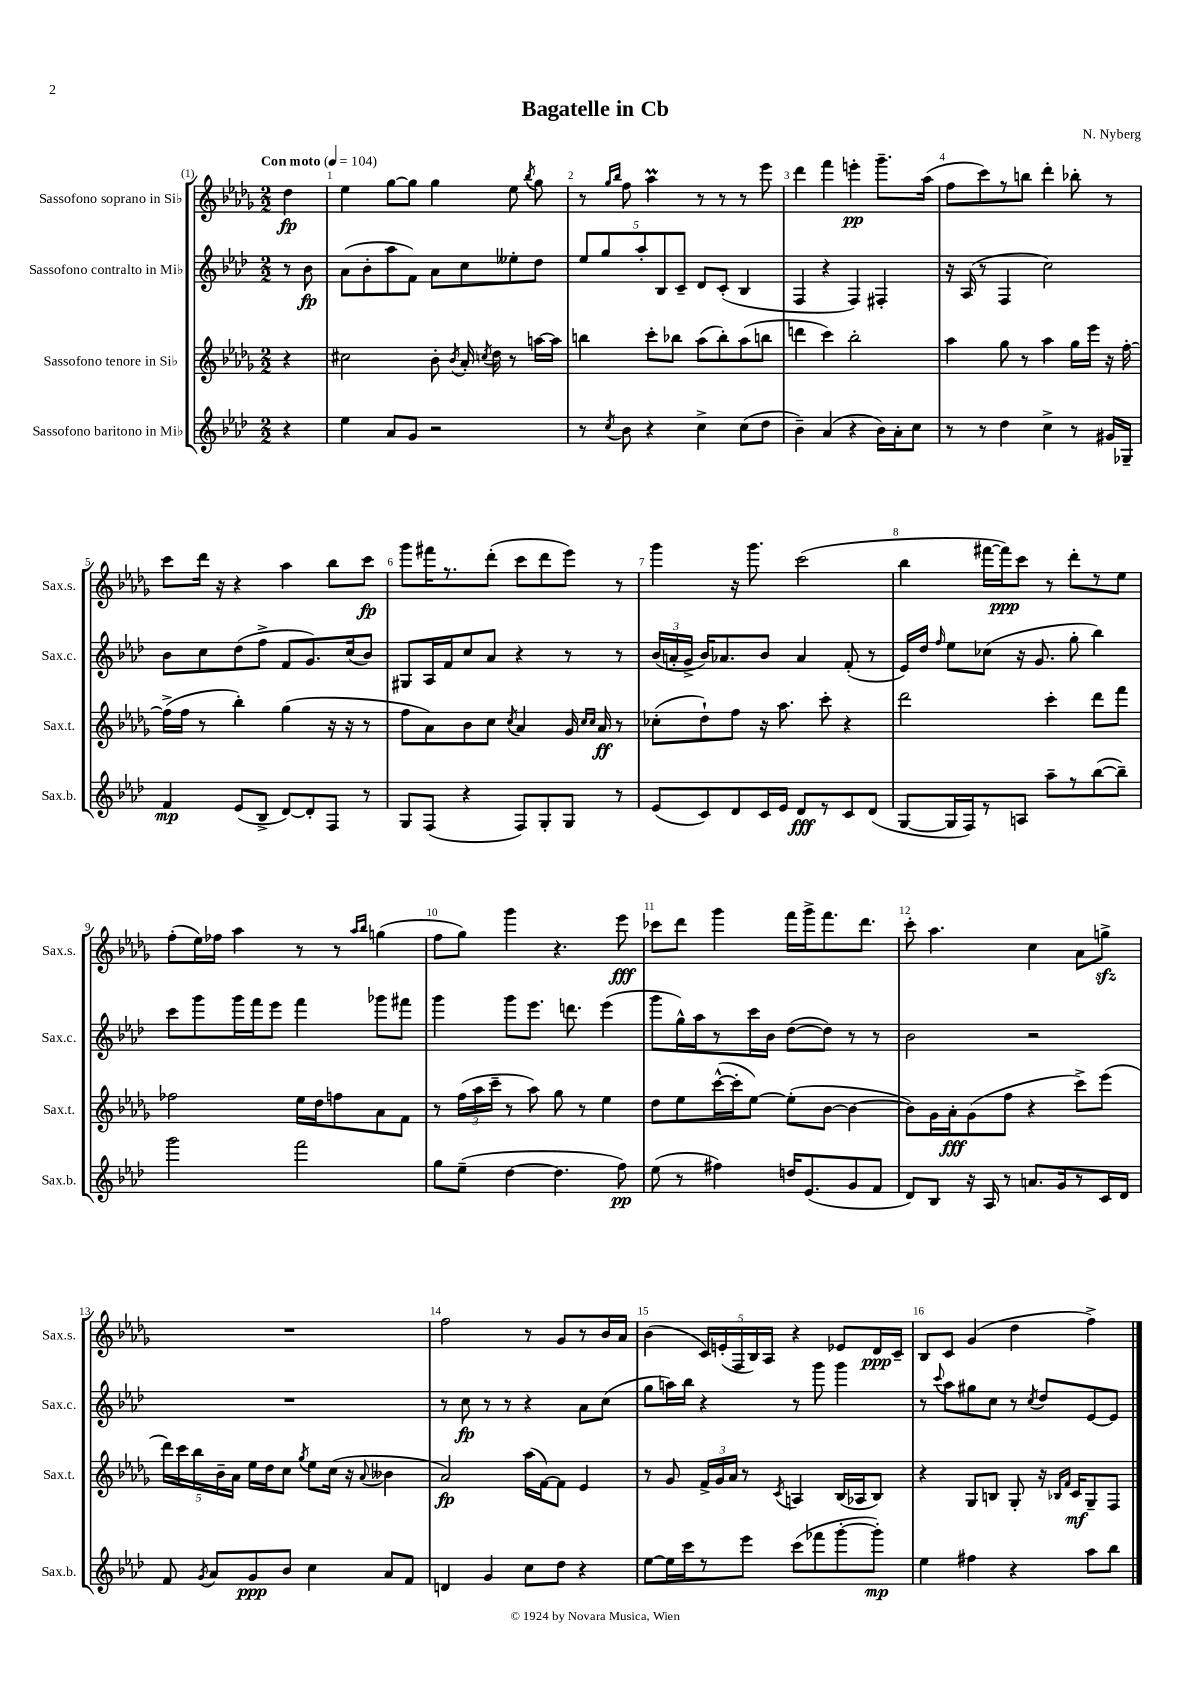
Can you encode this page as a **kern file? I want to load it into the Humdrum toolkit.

**kern	**dynam	**kern	**dynam	**kern	**dynam	**kern	**dynam
*part4	*part4	*part3	*part3	*part2	*part2	*part1	*part1
*staff4	*staff4	*staff3	*staff3	*staff2	*staff2	*staff1	*staff1
*I"Sassofono baritono in Mi♭	*	*I"Sassofono tenore in Si♭	*	*I"Sassofono contralto in Mi♭	*	*I"Sassofono soprano in Si♭	*
*I'Sax.b.	*	*I'Sax.t.	*	*I'Sax.c.	*	*I'Sax.s.	*
*clefG2	*	*clefG2	*	*clefG2	*	*clefG2	*
*k[b-e-a-d-]	*	*k[b-e-a-d-g-]	*	*k[b-e-a-d-]	*	*k[b-e-a-d-g-]	*
*M2/2	*	*M2/2	*	*M2/2	*	*M2/2	*
*MM104	*	*MM104	*	*MM104	*	*MM104	*
=	=	=	=	=	=	=	=
!	!	!	!	!	!	!LO:TX:a:B:t=Con moto	!
4r	.	4r	.	8r	.	4dd-\	fp
.	.	.	.	8b-\	fp	.	.
=1	=1	=1	=1	=1	=1	=1	=1
4ee-\	.	2cc#X\	.	(8a-\L	.	4ee-\	.
.	.	.	.	8b-'\	.	.	.
8a-/L	.	.	.	8aa-\	.	[8gg-\L	.
8g/J	.	.	.	8f\J)	.	8gg-\J]	.
2r	.	8b-'\	.	8a-\L	.	4gg-\	.
.	.	8qb-/	.	.	.	.	.
.	.	16a-'/	.	8cc\	.	.	.
.	.	8qccn/	.	.	.	.	.
.	.	16dd-\	.	.	.	.	.
.	.	8r	.	8ee--X'\	.	8ee-\	.
.	.	.	.	.	.	8qbb-/	.
.	.	[16aan\LL	.	8dd-\J	.	8gg-\	.
.	.	16aa\JJ]	.	.	.	.	.
=2	=2	=2	=2	=2	=2	=2	=2
8r	.	4bbn\	.	10ee-/L	.	8r	.
.	.	.	.	10gg/	.	.	.
.	.	.	.	.	.	16qqgg-/LL	.
8qcc/	.	.	.	.	.	16qqbb-/JJ	.
8b-\	.	.	.	.	.	8ff\	.
.	.	.	.	10aa-'/	.	.	.
4r	.	8ccc'\L	.	.	.	4aa-M\	.
.	.	.	.	10B-/	.	.	.
.	.	8bb-X\J	.	.	.	.	.
.	.	.	.	10c~/J	.	.	.
4cc^\	.	(8aa-\L	.	8d-/L	.	8r	.
.	.	8bb-'\)	.	(8c'/J	.	8r	.
(8cc\L	.	(8aa-\	.	4B-/	.	8r	.
8dd-\J	.	8bbn\J	.	.	.	8eee-\	.
=3	=3	=3	=3	=3	=3	=3	=3
4b-~\)	.	4dddn\	.	4F/	.	4ddd-\	.
(4a-/	.	4ccc\)	.	4r	.	4fff\	.
4r	.	2bb-'\	.	4F/)	.	4eeen'\	pp
16b-\LL)	.	.	.	4F#X'/	.	8.ggg-~\L	.
16a-'\J	.	.	.	.	.	.	.
8cc\J	.	.	.	.	.	.	.
.	.	.	.	.	.	(16aa-\Jk	.
=4	=4	=4	=4	=4	=4	=4	=4
8r	.	4aa-\	.	16r	.	8ff\L	.
.	.	.	.	(16A-/	.	.	.
8r	.	.	.	8r	.	8ccc\)	.
4dd-\	.	8gg-\	.	4F/	.	8r	.
.	.	8r	.	.	.	8bbn\J	.
4cc^\	.	4aa-\	.	2cc\)	.	4ddd-'\	.
8r	.	16gg-\LL	.	.	.	8bb-X'\	.
.	.	16eee-\JJ	.	.	.	.	.
16g#X/LL	.	16r	.	.	.	8r	.
16G-X~/JJ	.	[16ff'\	.	.	.	.	.
!!LO:LB:g=z
=5	=5	=5	=5	=5	=5	=5	=5
4f/	mp	(16ff^\LL]	.	8b-\L	.	8ccc\L	.
.	.	16ff\JJ	.	.	.	.	.
.	.	8r	.	8cc\	.	16ddd-\Jk	.
.	.	.	.	.	.	16r	.
(8e-/L	.	4bb-'\)	.	(8dd-\	.	4r	.
8B-^/J	.	.	.	8ff^\J	.	.	.
[8d-/L)	.	(4gg-\	.	8f/L	.	4aa-\	.
8d-'/]	.	.	.	8.g/)	.	.	.
8F/J	.	16r	.	.	.	8bb-\L	.
.	.	16r	.	(16cc/k	.	.	.
8r	.	8r	.	8b-/J)	.	8ccc\J	fp
=6	=6	=6	=6	=6	=6	=6	=6
8G/L	.	8ff\L	.	8G#X/L	.	8ggg-\L	.
(8F/J	.	8a-\)	.	16A-/L	.	16fff#X\K	.
.	.	.	.	16f/J	.	8.r	.
4r	.	8b-\	.	8cc/	.	.	.
.	.	8cc\J	.	8a-/J	.	(8ddd-'\J	.
.	.	8qcc/	.	.	.	.	.
8F/L)	.	4a-/	.	4r	.	8ccc\L	.
8G'/	.	.	.	.	.	8ddd-\	.
8G/J	.	16g-/	.	8r	.	8eee-\J)	.
.	.	16qqcc/LL	.	.	.	.	.
.	.	16qqcc/JJ	.	.	.	.	.
.	.	16a-/	ff	.	.	.	.
8r	.	8r	.	8r	.	8r	.
=7	=7	=7	=7	=7	=7	=7	=7
(8e-/L	.	(8cc-X'\L	.	(24b-/LL	.	4ggg-\	.
.	.	.	.	24an'/	.	.	.
.	.	.	.	24g^/JJ	.	.	.
8c/)	.	8dd-`\)	.	16b-/KL)	.	.	.
.	.	.	.	8.a-X/	.	.	.
8d-/	.	8ff\J	.	.	.	16r	.
.	.	.	.	.	.	8.ggg-\	.
16c/L	.	16r	.	8b-/J	.	.	.
16e-/JJ	.	8.aa-\	.	.	.	.	.
8d-/L	fff	.	.	4a-/	.	(2ccc\	.
8r	.	8ccc'\	.	.	.	.	.
8c/	.	4r	.	(8f'/	.	.	.
(8d-/J	.	.	.	8r	.	.	.
=8	=8	=8	=8	=8	=8	=8	=8
[8G/L	.	2ddd-\	.	16e-/LL)	.	4bb-\	.
.	.	.	.	16dd-/JJ	.	.	.
.	.	.	.	16qqff/	.	.	.
16G/L]	.	.	.	8ee-\L	.	.	.
16F/J)	.	.	.	.	.	.	.
8r	.	.	.	(8cc-X\J	.	[16fff#X\LL	.
.	.	.	.	.	.	16fff#\J])	ppp
8An/J	.	.	.	16r	.	8ccc\J	.
.	.	.	.	8.g/	.	.	.
8aa-~\L	.	4ccc'\	.	.	.	8r	.
8r	.	.	.	8gg'\	.	8ddd-'\L	.
([8bb-\	.	8ddd-\L	.	4bb-\)	.	8r	.
8bb-~\J])	.	8fff\J	.	.	.	8ee-\J	.
!!LO:LB:g=z
=9	=9	=9	=9	=9	=9	=9	=9
2ggg\	.	2ff-X\	.	8ccc\L	.	(8ff'\L	.
.	.	.	.	8ggg\	.	16ee-\L)	.
.	.	.	.	.	.	16ff-X\JJ	.
.	.	.	.	16ggg\L	.	4aa-\	.
.	.	.	.	16fff\J	.	.	.
.	.	.	.	8eee-\J	.	.	.
2fff\	.	16ee-\LL	.	4fff\	.	8r	.
.	.	16dd-\J	.	.	.	.	.
.	.	8ffn\	.	.	.	8r	.
.	.	.	.	.	.	16qqaa-/LL	.
.	.	.	.	.	.	16qqbb-/JJ	.
.	.	8a-\	.	8ggg-X\L	.	(4ggn\	.
.	.	8f\J	.	8fff#X\J	.	.	.
=10	=10	=10	=10	=10	=10	=10	=10
8gg\L	.	8r	.	4ggg\	.	8ff\L	.
(8ee-~\J	.	(24ff\LL	.	.	.	8gg-\J)	.
.	.	24aa-\	.	.	.	.	.
.	.	24ccc~\JJ	.	.	.	.	.
[4dd-\	.	8r	.	8ggg\L	.	4ggg-\	.
.	.	8aa-\)	.	8.eee-\J	.	.	.
4.dd-\]	.	8gg-\	.	.	.	4.r	.
.	.	.	.	8.dddn\	.	.	.
.	.	8r	.	.	.	.	.
.	.	4ee-\	.	(4eee-\	.	.	.
8ff\)	pp	.	.	.	.	8eee-\	fff
=11	=11	=11	=11	=11	=11	=11	=11
(8ee-\	.	8dd-\L	.	8ggg\L	.	8ccc-X\L	.
8r	.	8ee-\	.	16gg^^\L)	.	8ddd-\J	.
.	.	.	.	16aa-\J	.	.	.
4ff#X\)	.	([16ccc^^\L	.	8r	.	4ggg-\	.
.	.	16ccc'\J]	.	.	.	.	.
.	.	[8ee-\J)	.	16ccc\L	.	.	.
.	.	.	.	16b-\JJ	.	.	.
16ddn/KL	.	(8ee-'\L]	.	([8dd-\L	.	16fff\LL	.
(8.e-/	.	.	.	.	.	16ggg-^\J	.
.	.	[8b-\J	.	8dd-\J])	.	8.fff\	.
8g/	.	4b-\_	.	8r	.	.	.
.	.	.	.	.	.	8.ddd-\J	.
8f/J	.	.	.	8r	.	.	.
=12	=12	=12	=12	=12	=12	=12	=12
8d-/L)	.	8b-\L])	.	2b-\	.	8ccc'\	.
8B-/J	.	16g-\L	.	.	.	4.aa-\	.
.	.	16a-'\J	fff	.	.	.	.
16r	.	(8g-\	.	.	.	.	.
16A-/	.	.	.	.	.	.	.
8r	.	8ff\J	.	.	.	.	.
8.an/L	.	4r	.	2r	.	4cc\	.
16g/k	.	.	.	.	.	.	.
8r	.	8ccc^\L)	.	.	.	8a-\L	.
16c/L	.	(8eee-\J	.	.	.	8ggnzz^\J	.
16d-/JJ	.	.	.	.	.	.	.
!!LO:LB:g=z
=13	=13	=13	=13	=13	=13	=13	=13
8f/	.	20ddd-\LL)	.	1r	.	1r	.
.	.	20ccc\	.	.	.	.	.
.	.	20bb-\	.	.	.	.	.
8qg/	.	.	.	.	.	.	.
8a-/L	.	.	.	.	.	.	.
.	.	20b-~\	.	.	.	.	.
.	.	20a-\JJ	.	.	.	.	.
8g/	ppp	16ee-\LL	.	.	.	.	.
.	.	16dd-\J	.	.	.	.	.
8b-/J	.	8cc\J	.	.	.	.	.
.	.	8qgg-/	.	.	.	.	.
4cc\	.	8ee-\L	.	.	.	.	.
.	.	(16cc\Jk	.	.	.	.	.
.	.	16r	.	.	.	.	.
.	.	8qqa-/	.	.	.	.	.
8a-/L	.	4b--X\	.	.	.	.	.
8f/J	.	.	.	.	.	.	.
=14	=14	=14	=14	=14	=14	=14	=14
4dn/	.	2a-/)	fp	8r	.	2ff\	.
.	.	.	.	8cc\	fp	.	.
4g/	.	.	.	8r	.	.	.
.	.	.	.	8r	.	.	.
8cc\L	.	(16aa-\LL	.	4r	.	8r	.
.	.	[16f\J)	.	.	.	.	.
8dd-\J	.	8f\J]	.	.	.	8g-/L	.
4r	.	4e-/	.	8a-\L	.	8r	.
.	.	.	.	(8cc\J	.	16b-/L	.
.	.	.	.	.	.	16a-/JJ	.
=15	=15	=15	=15	=15	=15	=15	=15
[8ee-\L	.	8r	.	8gg\L	.	(4b-\	.
16ee-\L]	.	8g-/	.	16aan\L)	.	.	.
16ccc\J	.	.	.	16bb-\JJ	.	.	.
8r	.	24f^/LL	.	4r	.	20c/LL)	.
.	.	24g-/	.	.	.	.	.
.	.	.	.	.	.	(20en'/	.
.	.	24a-/JJ	.	.	.	.	.
.	.	.	.	.	.	20F/	.
8eee-\J	.	8r	.	.	.	.	.
.	.	.	.	.	.	20B-/)	.
.	.	.	.	.	.	20A-/JJ	.
.	.	8qc/	.	.	.	.	.
(8ccc\L	.	4An/	.	8r	.	4r	.
8fff-X\	.	.	.	8ggg\	.	.	.
[8ggg'\	.	(16B-/LL	.	4ggg\	.	8e-X/L	.
.	.	16A-X/J	.	.	.	.	.
8ggg'\J])	mp	8B-/J)	.	.	.	16d-/L	ppp
.	.	.	.	.	.	16c~/JJ	.
=16	=16	=16	=16	=16	=16	=16	=16
4ee-\	.	4r	.	8r	.	8B-/L	.
.	.	.	.	8qqccc/	.	.	.
.	.	.	.	8aa-\L	.	8c/J	.
4ff#X\	.	8G-/L	.	8gg#X\	.	(4g-/	.
.	.	8Bn/J	.	8cc\J	.	.	.
4r	.	8G-'/	.	8r	.	4dd-\	.
.	.	.	.	8qcc/	.	.	.
.	.	16r	.	8dd-/L	.	.	.
.	.	16qqB-X/LL	.	.	.	.	.
.	.	16qqf/JJ	.	.	.	.	.
.	.	16c/KL	mf	.	.	.	.
8aa-\L	.	8G-~/	.	[8e-/	.	4ff^\)	.
8bb-\J	.	8F/J	.	8e-/J]	.	.	.
==	==	==	==	==	==	==	==
*-	*-	*-	*-	*-	*-	*-	*-
